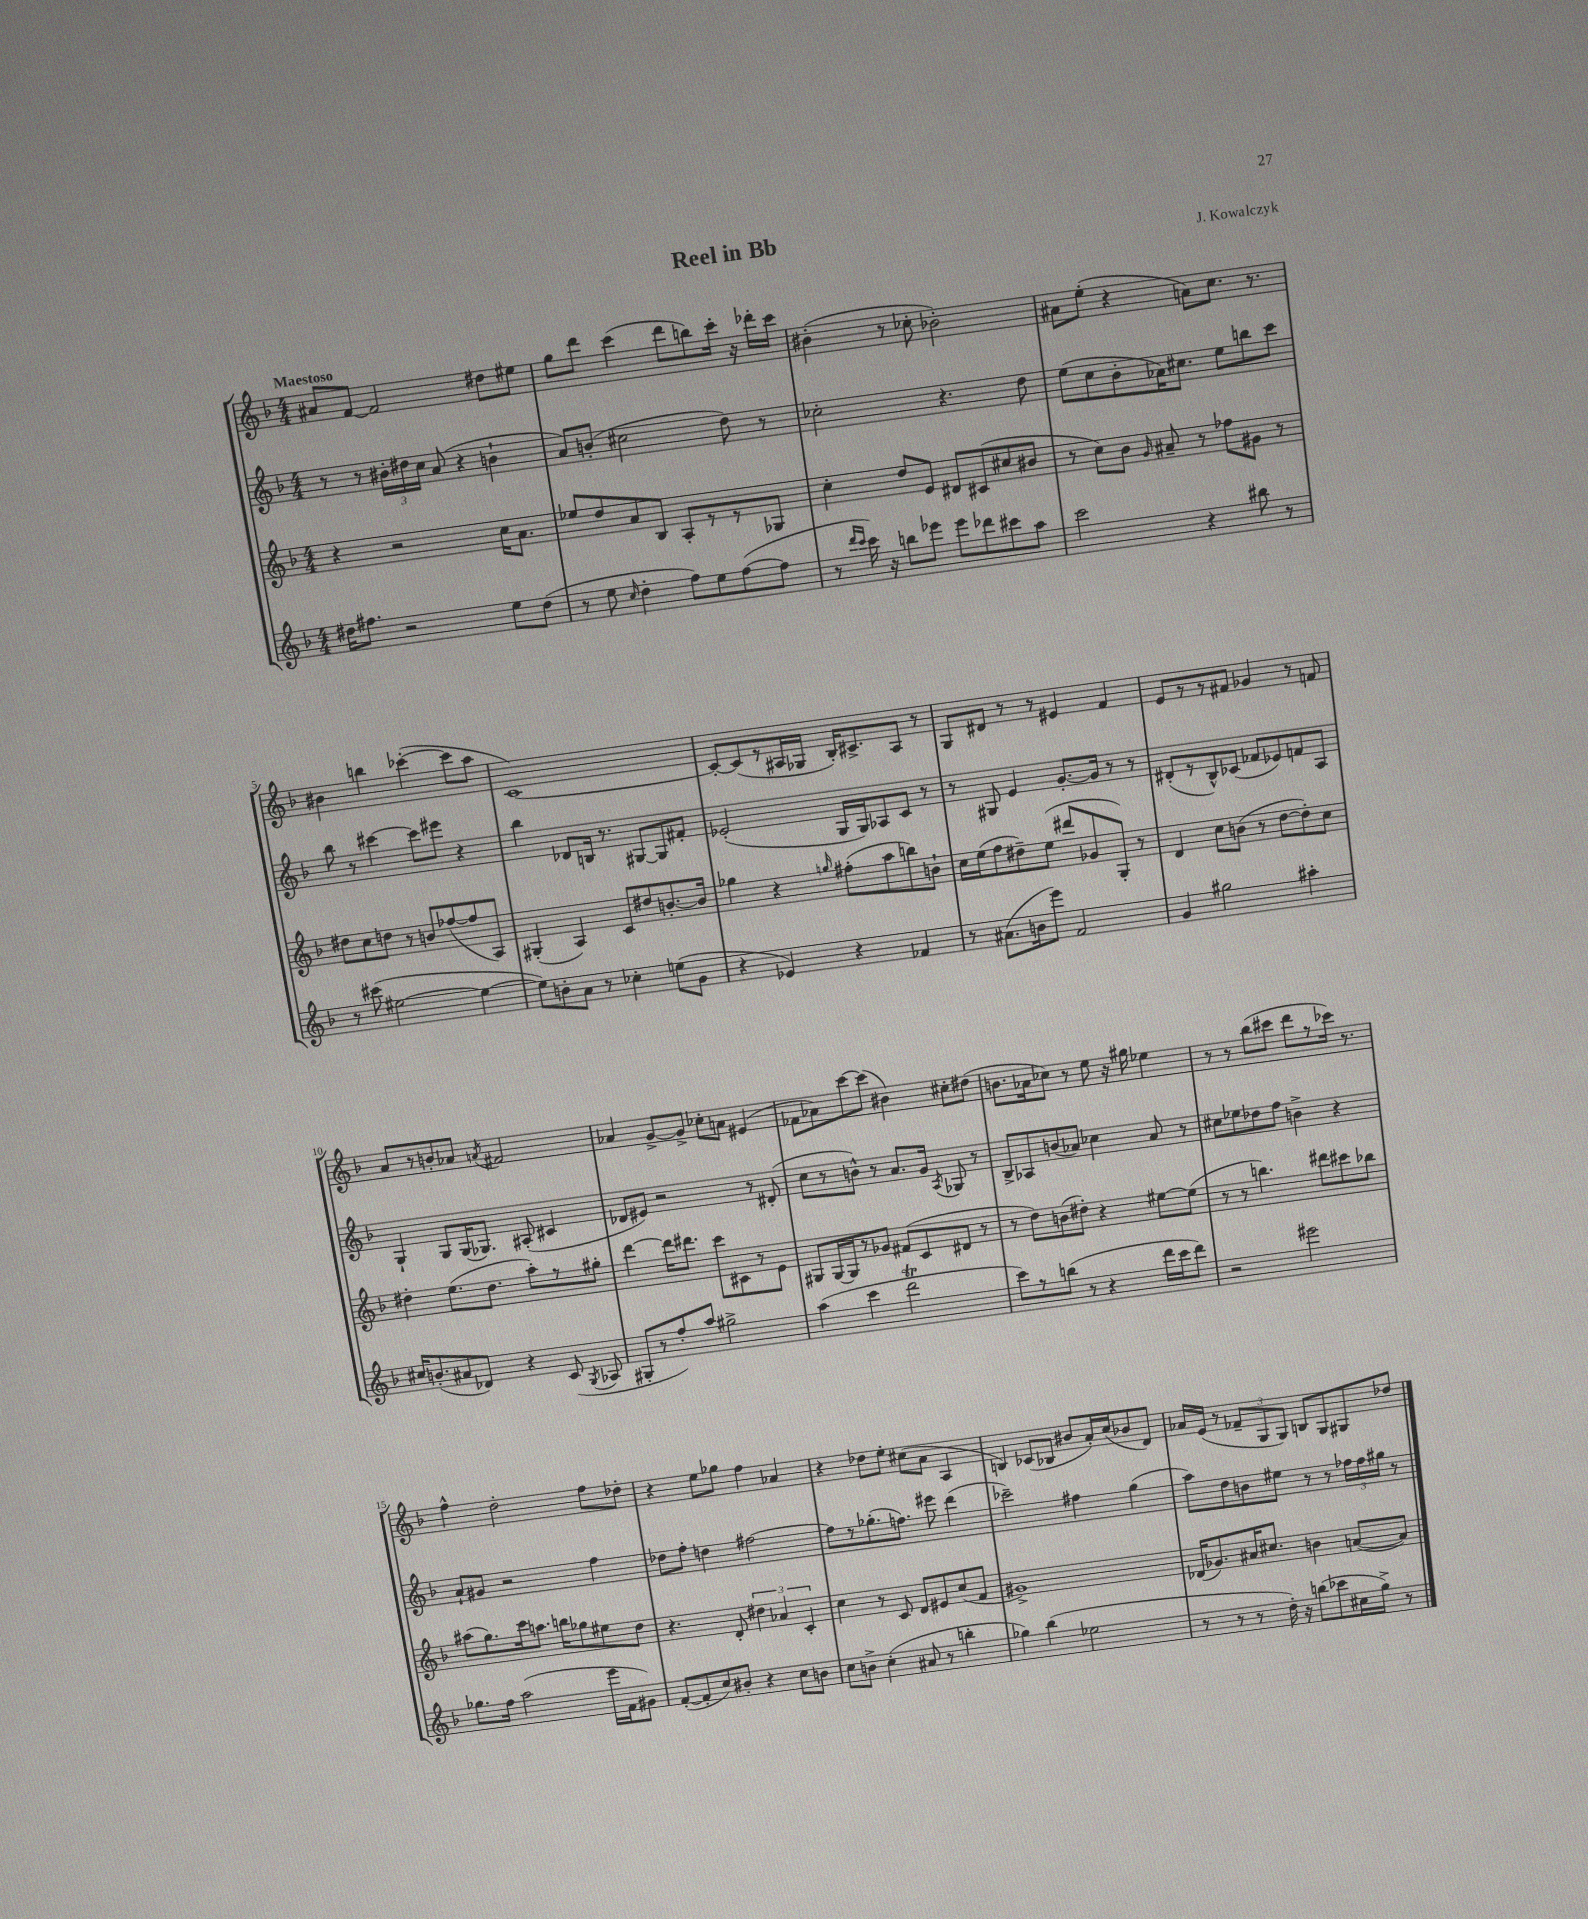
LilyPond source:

\header { title = "Reel in Bb" composer = "J. Kowalczyk" }
<<
\new StaffGroup <<
\new Staff = "s0" {
    \clef treble \key f \major \numericTimeSignature \time 4/4 \tempo "Maestoso"
    \autoBeamOff ais'8[ f'8]~ f'2 dis''8[ eis''8] |
    g''8[ d'''8] c'''4( d'''8[ b''8) c'''16]-. r16 des'''16[-. c'''16] |
    bis'4-.( r8 ces''8-. bes'2-.) |
    ais'8[ e''8]-.( r4 a'8[) c''8.] r8. |
    bis'4 b''4 ces'''4~-.( ces'''8[ a''8] |
    c'1~) |
    c'8[~-. c'8( r8 ais16 ges16] bes16[-.) cis'8.-> ais8] r8 |
    g8[ dis'8] r8 r8 eis'4 f'4 |
    e'8[ r8 r8 fis'8] ges'4 r8 f'8 |
    a'8[ r8 b'8-. aes'8] \acciaccatura { a'8 } fis'2 |
    aes'4 g'8[~-> g'8]-> ces''8[-. a'8] eis'4( |
    fes'8[ aes'8) c'''8~ c'''8]( bis'4) cis''8[-. dis''8]( |
    b'8.[ aes'16 ces''8]) r8 e''8 r16 gis''16 ees''4 |
    r8 r8 bes''8[( cis'''8] d'''8[ r8 ces'''16]) r8. |
    f''4-^ d''2-. f''8[ des''8]-. |
    r4 e''8[ ges''8] f''4 aes'4 |
    r4 des''8[ e''8]-. cis''8[( a'8] a4 |
    b4) ces'8[( bes8] bis'8[ a'16-.) c''16( bes'8 d'8]) |
    aes'16[ e'16]( r8 \tuplet 3/2 { fes'8[-- g8 g8]) } b8[ g8 gis8 des''8] \bar "|." |
}
\new Staff = "s1" {
    \clef treble \key f \major \numericTimeSignature \time 4/4
    \autoBeamOff r8 r8 \tuplet 3/2 { bis'16[-. dis''16 c''16] } a'8( r4 b'4-! |
    a'8[) b'8]-.( cis''2 d''8) r8 |
    ces''2-. r4. d''8 |
    e''8[( c''8 bes'8-. aes'16) cis''8.] e''8[ b''8 c'''8] |
    bes''8 r8 cis'''4~ cis'''8[ eis'''8] r4 |
    bes''4 des'8[ b16] r8. gis8[~ gis8 fis'8]-. |
    ees'2-.( g16[ g16) aes8 c'8] r8 |
    r8 gis8 e'4 g'8.[~-. g'16] r8 r8 |
    dis'8[-.( r8 bes8-^) ces'8]( fes'8[ ees'8) f'8 a8] |
    g4-! g8[ g16( ges8.]) ais8-.( cis'4 |
    des'8[ eis'8]) r2 r8 dis'8-.( |
    c''8[ r8 b'8]-^) r8 a'8.[ g'16] \acciaccatura { a8 } ges8 r8 |
    bes8[-> aes8 b'8( aes'8]) ces''4 aes'8 r8 |
    cis''8[ ees''8 des''8 f''8] b'4-> r4 |
    a'8[-! gis'8] r2 f''4 |
    des''8[ f''8]-. d''4 fis''2~ |
    fis''8[ r8 ges''8.-.( f''8.]) eis'''8 d'''4( |
    ces'''2--) fis''4 g''4( |
    a''8[) d''8 b'8 eis''8] r8 r8 \tuplet 3/2 { fes''16[ fes''16 gis''16] } r8 \bar "|." |
}
\new Staff = "s2" {
    \clef treble \key f \major \numericTimeSignature \time 4/4
    \autoBeamOff r4 r2 c''16[ a'8.] |
    ees''8[ d''8 a'8 bes8] a8[-. r8 r8 ges8] |
    c''4-. d''8[ e'8] dis'8[ cis'8( cis''8 bis'8] |
    r8 c''8[) bes'8] \grace { g'16 } ais'8-- r8 fes''8[ gis'8] r8 |
    dis''8[ c''8 d''8] r8 b'8[ fes''8~( fes''8 a8]) |
    gis4-.( a4) c'8[ dis''8 b'8.~-. b'16] |
    ges''4 r4 \grace { g''16 } fis''8[-.( a''8 b''8) b'8]-! |
    c''16[ e''16( f''8 dis''8--) e''8]( dis'''8[ ges'8 g8]-.) r8 |
    d'4 c''8[ b'8]( r8 d''8[~ d''8-.) c''8] |
    dis''4-. e''8.[( dis''8.] a''8[-.) r8 gis''8]-. |
    d'''4~ d'''16[ dis'''8.] c'''8[ cis'8 r8 e'8] |
    gis8[ gis16~ gis16 r8 ges'8] fis'8[( c'8 dis'8] r8 |
    r8 d''8[) b'8( dis''8]-.) r4 eis''8[~ eis''8]( |
    r8 r8 b''4.) dis'''8[ cis'''8 bes''8] |
    ais''8[( g''8.) c'''16 a''8.] b''16[ ges''8 eis''8 d''8] |
    r4. d'8-. \tuplet 3/2 { dis''4 aes'4 c'4-. } |
    c''4 r8 c'8 d'8[ eis'8 c''8( f'8] |
    gis'1->) |
    des'16[( ges'8.) ais'16 cis''8.] b'4 a'8[~( a'8]) \bar "|." |
}
\new Staff = "s3" {
    \clef treble \key f \major \numericTimeSignature \time 4/4
    \autoBeamOff dis''16[ fis''8.] r2 e''8[ dis''8]( |
    r8 e''8 \grace { c''16 } d''4-. f''8[) e''8 f''8~( f''8] |
    r8 \grace { d'''16[ c'''16] } c'''16) r16 b''8[ ees'''8] ees'''8[ des'''8 cis'''8 a''8] |
    c'''2 r4 bis''8 r8 |
    r8 cis'''8( eis''2~ eis''4~ |
    eis''8[) b'8-. a'8] r8 ces''4-. e''8[( g'8] |
    r4 ees'4) r4 fes'4 |
    r8 ais'8.[( b'16 e'''8]) f'2 |
    g'4 gis''2 ais''4-. |
    cis''16[ b'8.-.( ais'8 des'8]) r4 c'8( \acciaccatura { g8 } aes8 |
    gis8[-. r8 f''8-.) a''8] gis''2-> |
    a''4( c'''4 d'''2\trill |
    c'''8[) r8 b''8]( r8 r4 d'''16[ c'''16 d'''8]) |
    r2 eis'''2 |
    ges''8.[ f''16] a''2( e'''16[ f'16 gis'8]) |
    f'8[~-.( f'8-. c''8) bis'8]-. r4 c''8[ b'8] |
    c''8[ b'8]-> c''4-.( ais'8 r8 b''4-. |
    ges''4) bes''4( ees''2 |
    r8 r8 r8 d''16-.) r16 b''8[( ces'''8 cis''16 g''16]->) r8 \bar "|." |
}
>>
>>
